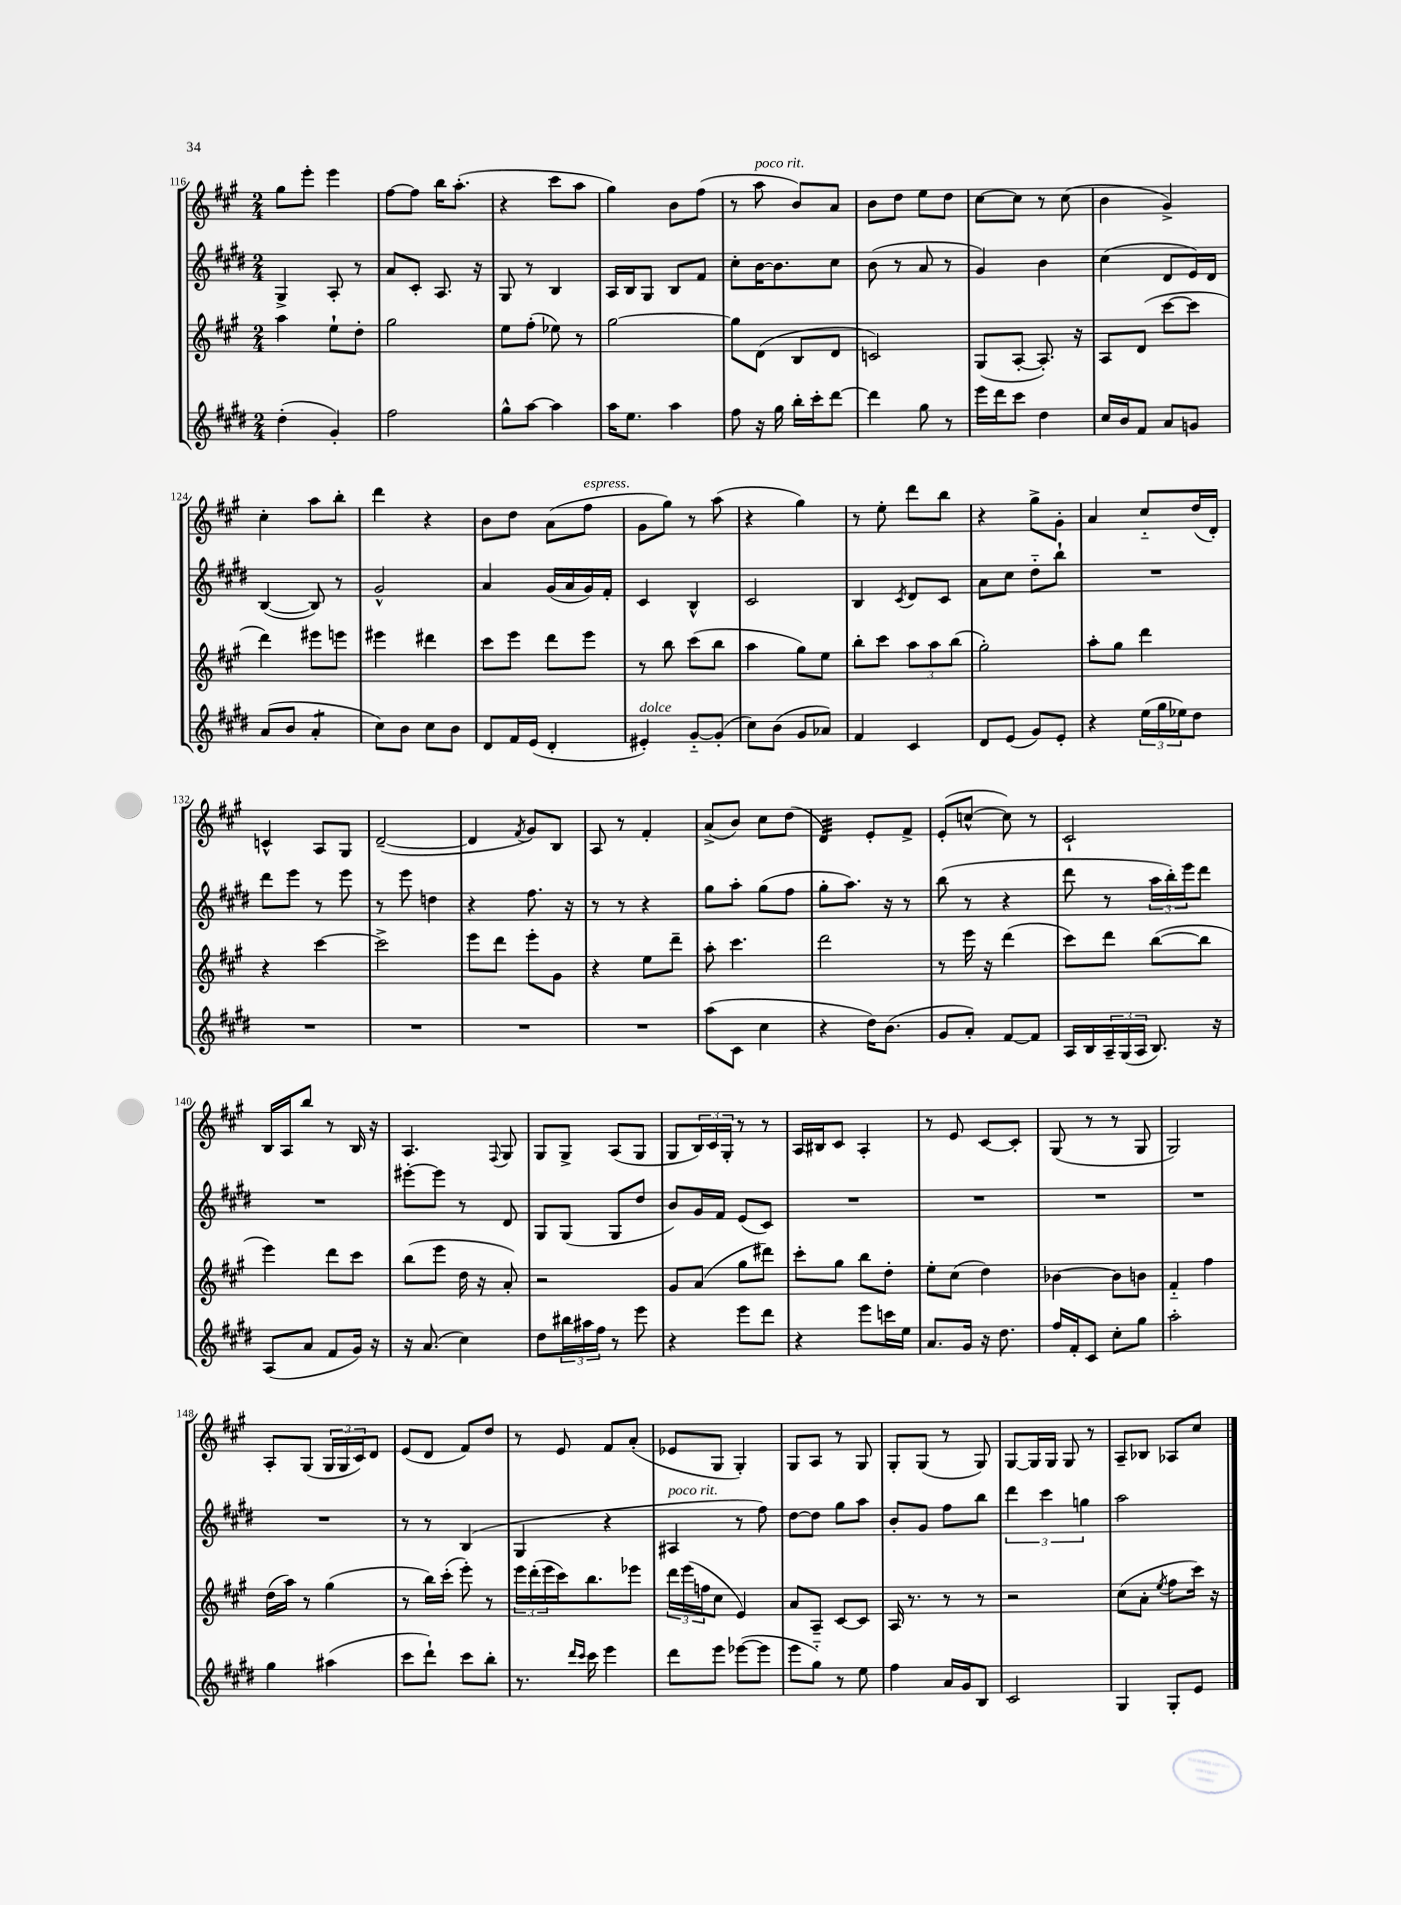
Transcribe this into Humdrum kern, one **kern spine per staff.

**kern	**kern	**kern	**kern
*staff4	*staff3	*staff2	*staff1
*clefG2	*clefG2	*clefG2	*clefG2
*k[f#c#g#d#]	*k[f#c#g#]	*k[f#c#g#d#]	*k[f#c#g#]
*M2/4	*M2/4	*M2/4	*M2/4
(4dd#'	4aa	4G#^	8gg#
.	.	.	8eee'
4g#')	8ee`	8A'	4eee
.	8dd'	8r	.
=	=	=	=
2ff#	2gg#	8a	[8ff#
.	.	8c#'	8ff#]
.	.	8.A	16bb
.	.	.	(8.aa'
.	.	16r	.
=	=	=	=
8gg#^^	8ee	8G#	4r
[8aa	(8ff#'	8r	.
4aa]	8ee-)	4B	8ccc#
.	8r	.	8aa
=	=	=	=
16aa	[2gg#	16A	4gg#)
8.ee	.	16B	.
.	.	8G#	.
4aa	.	8B	8b
.	.	8f#	(8ff#
=	=	=	=
8ff#	8gg#]	8cc#'	8r
16r	(8d	[16b	8aa
16gg#	.	8.b]	.
16bb'	8B	.	8b)
16ccc#'	.	.	.
[8ddd#	8d	8cc#	8a
=	=	=	=
4ddd#]	2c)	(8b	8b
.	.	8r	8dd
8gg#	.	8a	8ee
8r	.	8r	8dd
=	=	=	=
16eee	(8G#	4g#)	[8cc#
16ddd#	.	.	.
8ccc#	[8A'	.	8cc#]
4dd#	8.A'])	4b	8r
.	.	.	(8cc#
.	16r	.	.
=	=	=	=
16cc#	8A	(4cc#	4b
16b	.	.	.
8f#	(8d	.	.
8a	[8ccc#	8d#	4g#^)
8g	8ccc#]	16e)	.
.	.	16d#	.
=	=	=	=
(8a	4ddd)	([4B	4cc#'
8b	.	.	.
4a'	8eee#	8B])	8aa
.	8eee	8r	8bb'
=	=	=	=
8cc#)	4eee#	2g#^^	4ddd
8b	.	.	.
8cc#	4ddd#	.	4r
8b	.	.	.
=	=	=	=
8d#	8ccc#	4a	8b
16f#	8eee	.	8dd
(16e	.	.	.
4d#'	8ddd	(16g#	(8a
.	.	16a	.
.	8eee	16g#)	8ff#
.	.	16f#'	.
=	=	=	=
4e#')	8r	4c#	8g#
.	8bb	.	8gg#)
[8g#'~	(8ccc#	4B^^	8r
(8g#']	8bb	.	(8aa
=	=	=	=
8cc#)	4aa	2c#	4r
(8b	.	.	.
8g#	8gg#)	.	4gg#)
8a-)	8ee	.	.
=	=	=	=
4f#	8bb'	4B	8r
.	8ccc#	.	8ee'
.	.	8qc#	.
4c#	12aa	8d#	8ddd
.	12aa	.	.
.	.	8c#	8bb
.	(12bb	.	.
=	=	=	=
8d#	2gg#')	8a	4r
(8e	.	8cc#	.
8g#)	.	8dd#'~	8gg#^
8e'	.	8bb`	8g#'
=	=	=	=
4r	8aa'	2r	4a
.	8gg#	.	.
(24ee	4ddd	.	8cc#'~
24gg#	.	.	.
24ee-)	.	.	.
8dd#	.	.	(16dd
.	.	.	16d')
=	=	=	=
2r	4r	8ddd#	4c^^
.	.	8eee	.
.	[4ccc#	8r	8A
.	.	8eee	8G#
=	=	=	=
2r	2ccc#^]	8r	([2d~
.	.	8eee	.
.	.	4dd	.
=	=	=	=
2r	8eee	4r	4d]
.	8ddd	.	.
.	.	.	8qf#
.	8eee'	8.ff#	8g#)
.	8g#	.	8B
.	.	16r	.
=	=	=	=
2r	4r	8r	8A
.	.	8r	8r
.	8ee	4r	4f#'
.	8ddd~	.	.
=	=	=	=
(8aa	8aa'	8gg#	(8a^
8c#	4.ccc#	8aa'	8b)
4cc#	.	(8gg#	8cc#
.	.	8ff#	(8dd
=	=	=	=
4r	2ddd	8gg#'	4d)
.	.	8.aa)	.
16dd#)	.	.	8e'
(8.b	.	16r	.
.	.	8r	8f#^
=	=	=	=
8g#	8r	(8bb	(8e'
8a')	16eee	8r	[8cc^^
.	16r	.	.
[8f#	(4ddd	4r	8cc])
8f#]	.	.	8r
=	=	=	=
16A	8ccc#)	8ddd#	2c#`
16B	.	.	.
24A~	8ddd	8r	.
(24G#	.	.	.
24A	.	.	.
8.B)	([8bb	24aa	.
.	.	24bb')	.
.	.	24eee	.
.	8bb]	8ddd#	.
16r	.	.	.
=	=	=	=
(8A	4eee)	2r	16B
.	.	.	16A
8a	.	.	8bb
8f#	8ddd	.	8r
16g#)	8ccc#	.	16B
16r	.	.	16r
=	=	=	=
16r	(8bb	[8eee#'	4.A
(8.a	.	.	.
.	8eee	8eee#]	.
4cc#)	16dd	8r	.
.	16r	.	.
.	.	.	8qqF#
.	8a')	8d#	8G#
=	=	=	=
8dd#	2r	8G#	8G#
24bb#	.	(8G#	8G#^
24aa#	.	.	.
24ff#	.	.	.
8r	.	8G#	(8A
8eee	.	8dd#	8G#
=	=	=	=
4r	8g#	8b)	8G#
.	(8a	16g#	24B)
.	.	.	24c#
.	.	16f#	.
.	.	.	24G#'
8eee	8gg#	(8e	8r
8ddd#	8ddd#)	8c#)	8r
=	=	=	=
4r	8ccc#'	2r	16A
.	.	.	16B#
.	8gg#	.	8c#
8eee	8bb	.	4A'
16ccc	8dd'	.	.
16ee	.	.	.
=	=	=	=
8.a	8ee'	2r	8r
.	(8cc#	.	8e
16g#	.	.	.
16r	4dd)	.	[8c#
8.dd#	.	.	.
.	.	.	8c#']
=	=	=	=
16ff#	[4b-	2r	(8G#
16f#'	.	.	.
8c#	.	.	8r
8cc#'	8b-]	.	8r
8gg#	8b	.	8G#
=	=	=	=
2aa'	4f#'~	2r	2G#)
.	4ff#	.	.
=	=	=	=
4gg#	(16dd	2r	8A'
.	16aa)	.	.
.	8r	.	(8G#
(4aa#	(4gg#	.	24G#
.	.	.	24G#
.	.	.	24c#)
.	.	.	8d
=	=	=	=
8ccc#	8r	8r	(8e
8ddd#`)	16bb)	8r	8d
.	(16ccc#'	.	.
8ccc#	8eee')	(4B	8f#)
8bb'	8r	.	8dd
=	=	=	=
8.r	24eee	4G#	8r
.	(24ddd'	.	.
.	24eee	.	.
.	16ccc#)	.	8e
16qqddd#	.	.	.
16qqccc#	.	.	.
16ccc#	8.bb	.	.
4eee	.	4r	8f#
.	8eee-	.	(8a'
=	=	=	=
8ddd#	24ddd	4A#	8e-
.	(24eee	.	.
.	24ff	.	.
8eee	8cc#	.	8G#
([8eee-	4e)	8r	4G#')
8eee-]	.	8ff#)	.
=	=	=	=
8eee	8a	[8dd#	8G#
8gg#'~)	8A~	8dd#]	8A
8r	[8c#	8gg#	8r
8ee	8c#]	8aa	8G#
=	=	=	=
4ff#	16A	8b'	8G#'
.	8.r	.	.
.	.	8g#	(8G#
16a	8r	8ff#	8r
16g#	.	.	.
8B	8r	8bb	8G#)
=	=	=	=
2c#	2r	6ddd#	[8G#
.	.	.	16G#]
.	.	6ccc#	.
.	.	.	16G#
.	.	.	8G#
.	.	6gg	.
.	.	.	8r
=	=	=	=
4G#	(8cc#	2aa	8A~
.	8a'	.	8B-
.	8qee	.	.
8G#'	8ff#	.	8A-
8e	16ccc#)	.	8cc#
.	16r	.	.
==	==	==	==
*-	*-	*-	*-
